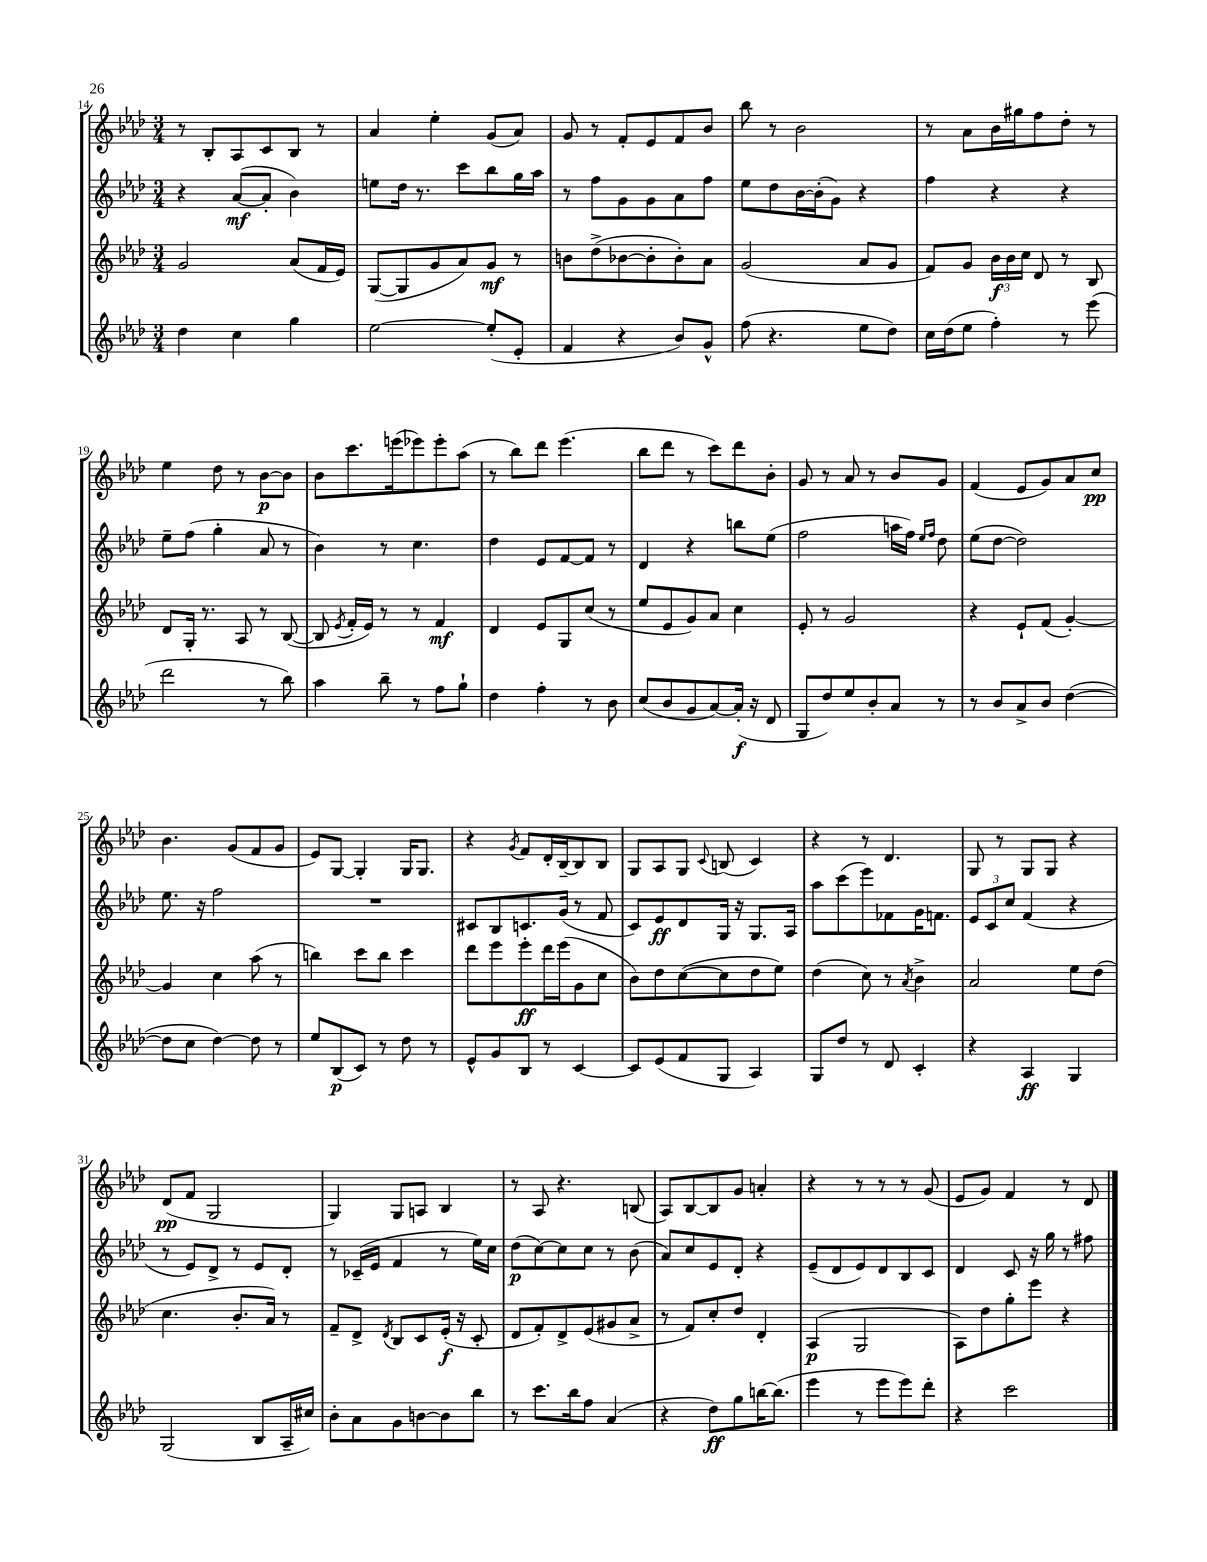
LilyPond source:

<<
\new StaffGroup <<
\new Staff = "s0" {
    \clef treble \key aes \major \numericTimeSignature \time 3/4
    \autoBeamOff r8 bes8[-. aes8 c'8 bes8] r8 |
    aes'4 ees''4-. g'8[( aes'8]) |
    g'8 r8 f'8[-. ees'8 f'8 bes'8] |
    bes''8 r8 bes'2 |
    r8 aes'8[ bes'16 gis''16 f''8 des''8]-. r8 |
    ees''4 des''8 r8 bes'8[~\p bes'8] |
    bes'8[ c'''8. e'''16( ees'''8) ees'''8-. aes''8]( |
    r8 bes''8[) des'''8] ees'''4.( |
    bes''8[ des'''8] r8 c'''8[) des'''8 bes'8]-. |
    g'8 r8 aes'8 r8 bes'8[ g'8] |
    f'4( ees'8[ g'8) aes'8 c''8]\pp |
    bes'4. g'8[( f'8 g'8] |
    ees'8[) g8]~ g4-. g16[ g8.] |
    r4 \acciaccatura { g'8 } f'8[ des'16-. bes16~-- bes8 bes8] |
    g8[ aes8 g8] \appoggiatura { c'8 } b8( c'4) |
    r4 r8 des'4. |
    g8 r8 g8[ g8] r4 |
    des'8[\pp( f'8] g2 |
    g4) g8[ a8] bes4 |
    r8 aes8 r4. b8( |
    aes8[) bes8~ bes8 g'8] a'4-. |
    r4 r8 r8 r8 g'8( |
    ees'8[ g'8]) f'4 r8 des'8 \bar "|." |
}
\new Staff = "s1" {
    \clef treble \key aes \major \numericTimeSignature \time 3/4
    \autoBeamOff r4 aes'8[~\mf( aes'8]-. bes'4) |
    e''8[ des''16] r8. c'''8[ bes''8 g''16 aes''16] |
    r8 f''8[ g'8 g'8 aes'8 f''8] |
    ees''8[ des''8 bes'16~ bes'16-.( g'8]) r4 |
    f''4 r4 r4 |
    ees''8[-- f''8]( g''4-. aes'8 r8 |
    bes'4) r8 c''4. |
    des''4 ees'8[ f'8~ f'8] r8 |
    des'4 r4 b''8[ ees''8]( |
    f''2 a''16[ f''16]) \grace { ees''16[ f''16] } des''8 |
    ees''8[( des''8]~ des''2) |
    ees''8. r16 f''2 |
    R2. |
    cis'8[ bes8 c'8. g'16]( r8 f'8 |
    c'8[) ees'8\ff des'8 g16] r16 g8.[ aes16] |
    aes''8[ c'''8( ees'''8) fes'8 g'16 f'8.] |
    \tuplet 3/2 { ees'8[ c'8 c''8] } f'4( r4 |
    r8 ees'8[) des'8]-> r8 ees'8[ des'8]-. |
    r8 ces'16[--( ees'16] f'4 r8 ees''16[) c''16] |
    des''8[\p( c''8~) c''8 c''8] r8 bes'8( |
    aes'8[) c''8 ees'8 des'8]-. r4 |
    ees'8[--( des'8 ees'8) des'8 bes8 c'8] |
    des'4 c'8 r16 g''16 r8 fis''8 \bar "|." |
}
\new Staff = "s2" {
    \clef treble \key aes \major \numericTimeSignature \time 3/4
    \autoBeamOff g'2 aes'8[( f'16 ees'16]) |
    g8[~( g8 g'8 aes'8) g'8]\mf r8 |
    b'8[ des''8->( bes'8~ bes'8-. bes'8-.) aes'8] |
    g'2( aes'8[ g'8] |
    f'8[) g'8] \tuplet 3/2 { bes'16[\f bes'16 c''16] } des'8 r8 bes8 |
    des'8[ g16]-. r8. aes8 r8 bes8~( |
    bes8 \acciaccatura { ees'8 } f'16[-. ees'16]) r8 r8 f'4\mf |
    des'4 ees'8[ g8 c''8]( r8 |
    ees''8[ ees'8 g'8) aes'8] c''4 |
    ees'8-. r8 g'2 |
    r4 ees'8[-! f'8]( g'4~-.) |
    g'4 c''4 aes''8( r8 |
    b''4) c'''8[ b''8] c'''4 |
    des'''8[ ees'''8 ees'''8-.\ff des'''16 ees'''16( g'8 c''8] |
    bes'8[) des''8 c''8~( c''8 des''8 ees''8]) |
    des''4( c''8) r8 \acciaccatura { aes'8 } bes'4-> |
    aes'2 ees''8[ des''8]( |
    c''4. bes'8.[-. aes'16]) r8 |
    f'8[-- des'8]-> \acciaccatura { des'8 } bes8[ c'8 ees'16]-.\f( r16 c'8-. |
    des'8[ f'8-.) des'8-> ees'8( gis'8 aes'8]-> |
    r8 f'8[) c''8-. des''8] des'4-. |
    aes4\p( g2 |
    aes8[) des''8 g''8-. ees'''8] r4 \bar "|." |
}
\new Staff = "s3" {
    \clef treble \key aes \major \numericTimeSignature \time 3/4
    \autoBeamOff des''4 c''4 g''4 |
    ees''2~ ees''8[-.( ees'8]-. |
    f'4 r4 bes'8[) g'8]-^ |
    f''8( r4. ees''8[ des''8]) |
    c''16[ des''16( ees''8] f''4-.) r8 ees'''8( |
    des'''2 r8 bes''8) |
    aes''4 bes''8-- r8 f''8[ g''8]-! |
    des''4 f''4-. r8 bes'8 |
    c''8[( bes'8 g'8 aes'8~) aes'16]-.\f( r16 des'8 |
    g8[ des''8) ees''8 bes'8-. aes'8] r8 |
    r8 bes'8[ aes'8-> bes'8] des''4~( |
    des''8[ c''8] des''4~) des''8 r8 |
    ees''8[ bes8\p( c'8]) r8 des''8 r8 |
    ees'8[-^ g'8 bes8] r8 c'4~ |
    c'8[ ees'8( f'8 g8] aes4) |
    g8[ des''8] r8 des'8 c'4-. |
    r4 aes4\ff g4 |
    g2( bes8[ aes16-- cis''16]) |
    bes'8[-. aes'8 g'8 b'8~ b'8 bes''8] |
    r8 c'''8.[ bes''16 f''8] aes'4( |
    r4 des''8[\ff) g''8 b''16~ b''8.]( |
    ees'''4 r8 ees'''8[ ees'''8) des'''8]-. |
    r4 c'''2 \bar "|." |
}
>>
>>
\layout { \context { \Score currentBarNumber = #14 } }
